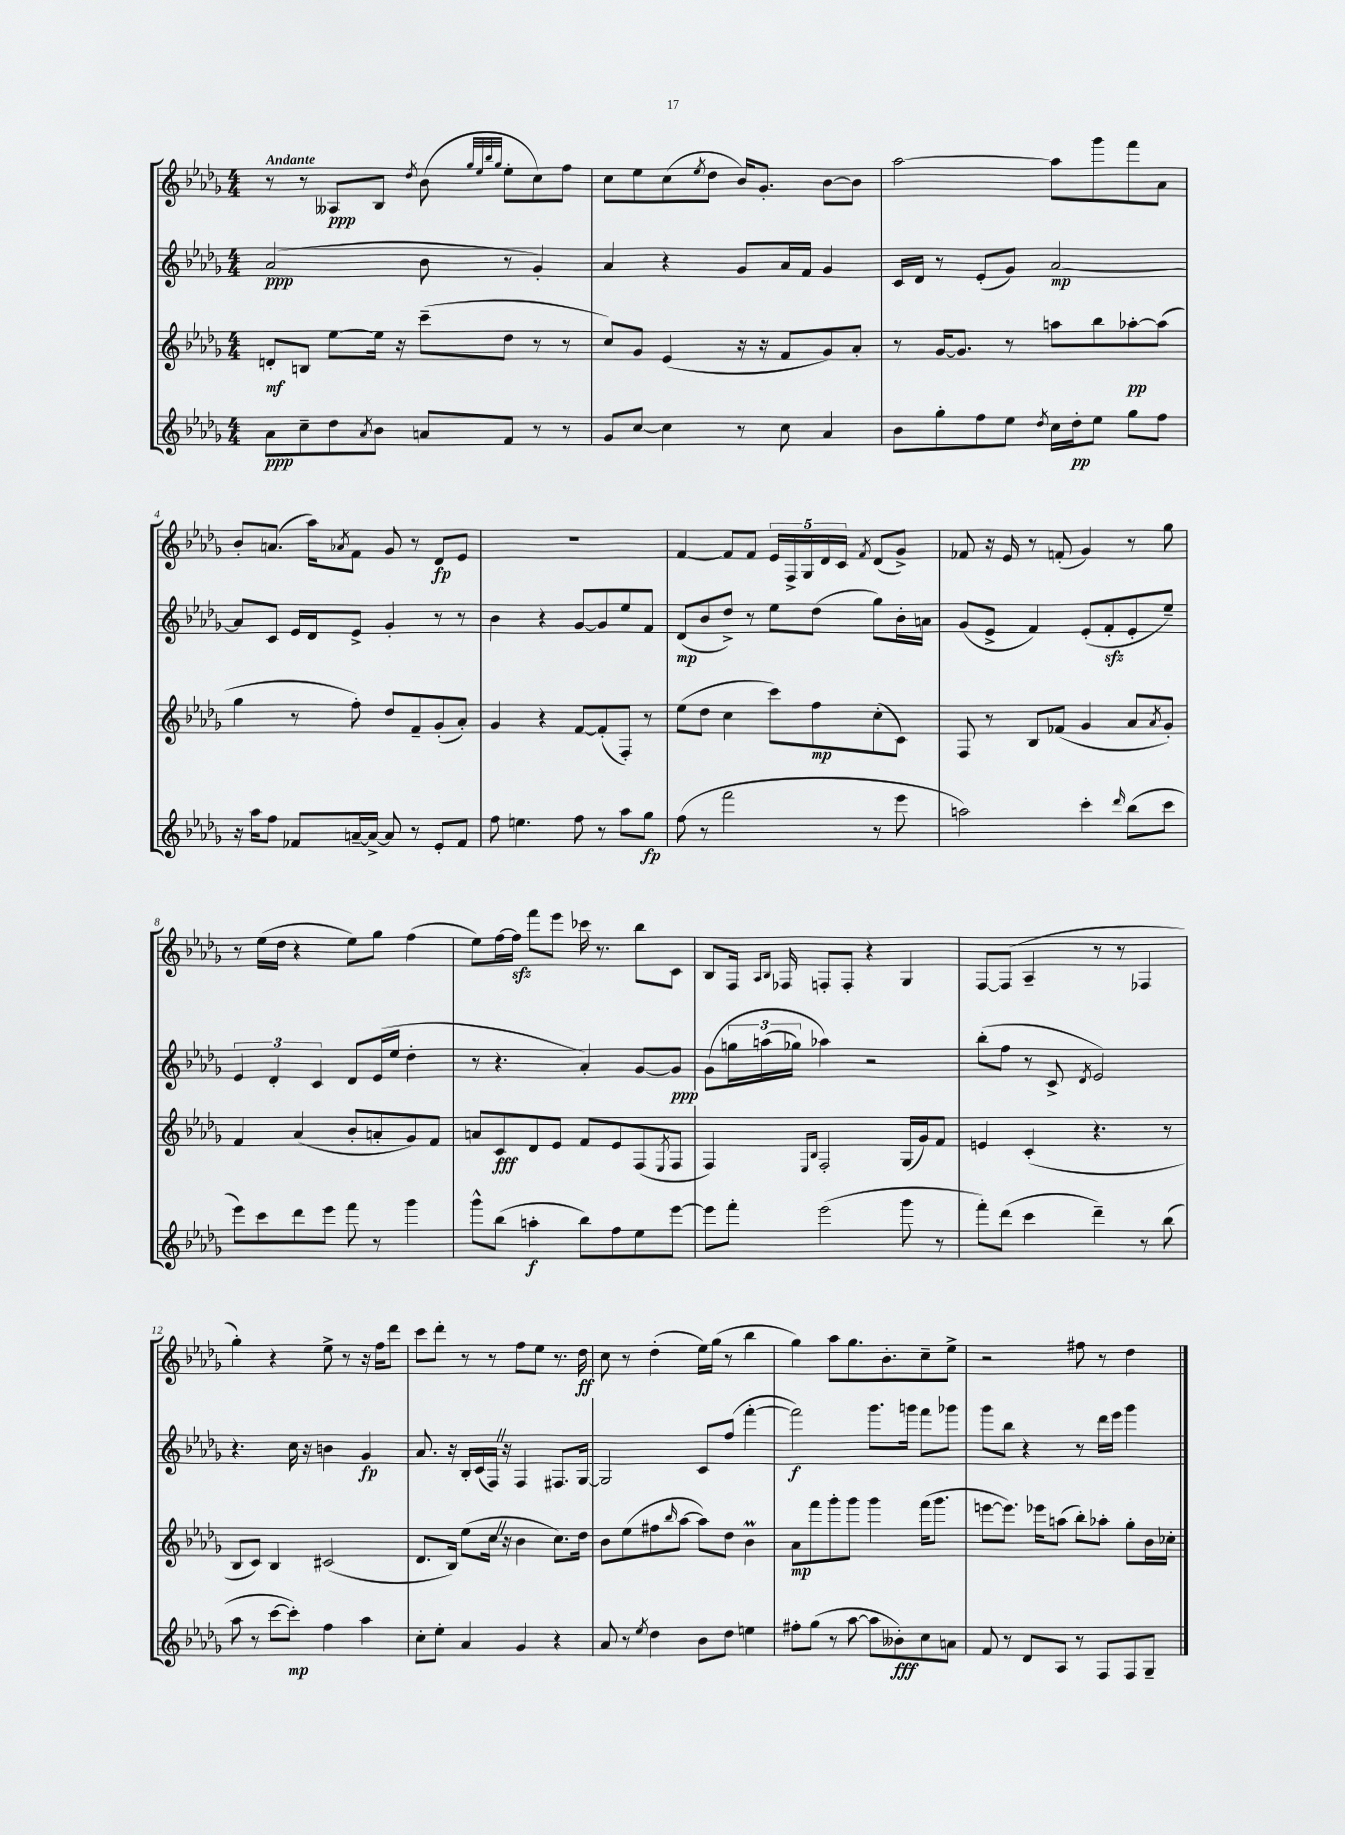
<<
\new StaffGroup <<
\new Staff = "s0" {
    \clef treble \key des \major \numericTimeSignature \time 4/4 \tempo "Andante"
    r8 r8 aeses8\ppp bes8 \acciaccatura { des''8 } bes'8( \grace { ges''32 ees''32 bes''32 ges''32 } ees''8-. c''8) f''8 |
    c''8 ees''8 c''8( \acciaccatura { ees''8 } des''8 bes'16) ges'8.-. bes'8~ bes'8 |
    aes''2~ aes''8 ges'''8 f'''8 aes'8 |
    bes'8-. a'8.( aes''16) \acciaccatura { aes'8 } f'8 ges'8 r8 des'8\fp ees'8 |
    R1 |
    f'4~ f'8 f'8 \tuplet 5/4 { ees'16 f16-> ges16 des'16 c'16 } \acciaccatura { f'8 } des'8( ges'8->) |
    fes'8 r16 ees'16 r8 f'8-.( ges'4) r8 ges''8 |
    r8 ees''16( des''16 r4 ees''8) ges''8 f''4( |
    ees''8) f''16~ f''16\sfz f'''8 ees'''8 ces'''16 r8. bes''8 c'8 |
    bes8 f16 \grace { aes16 bes16 } fes16 f8-. f8-. r4 ges4 |
    f8~ f8( aes4-- r8 r8 fes4 |
    ges''4-.) r4 ees''8-> r8 r16 f''16 des'''8 |
    c'''8 des'''8-. r8 r8 f''8 ees''8 r8. des''16\ff |
    c''8 r8 des''4-.( ees''16) ges''16( r8 bes''4 |
    ges''4) aes''8 ges''8. bes'8.-. c''8-- ees''8-> |
    r2 fis''8 r8 des''4 \bar "|." |
}
\new Staff = "s1" {
    \clef treble \key des \major \numericTimeSignature \time 4/4
    aes'2\ppp( bes'8 r8 ges'4-.) |
    aes'4 r4 ges'8 aes'16 f'16 ges'4 |
    c'16 des'16 r8 ees'8-.( ges'8) aes'2~\mp |
    aes'8 c'8 ees'16 des'16 ees'8-> ges'4-. r8 r8 |
    bes'4 r4 ges'8~ ges'8 ees''8 f'8 |
    des'8\mp( bes'8 des''8->) r8 ees''8 des''8( ges''8) bes'16-. a'16 |
    ges'8( ees'8-> f'4) ees'8-.( f'8-.\sfz ees'8-. ees''8--) |
    \tuplet 3/2 { ees'4 des'4-. c'4 } des'8 ees'16( ees''16 des''4-. |
    r8 r4. aes'4-.) ges'8~ ges'8\ppp |
    ges'8\( \tuplet 3/2 { g''16 a''16( ges''16) } aes''4\) r2 |
    bes''8-.( f''8 r8 c'8-> \acciaccatura { des'8 } ees'2) |
    r4. c''16 r16 b'4 ges'4\fp |
    aes'8. r16 bes16-. c'16( f16) \once \override BreathingSign.text = \markup { \musicglyph "scripts.caesura.straight" } \breathe r16 f4 fis8. ges16~ |
    ges2 c'8 f''8( f'''4~-. |
    f'''2\f) ges'''8. g'''16 f'''8 ges'''8 |
    ges'''8 bes''8 r4 r8 des'''16 ees'''16 ges'''4 \bar "|." |
}
\new Staff = "s2" {
    \clef treble \key des \major \numericTimeSignature \time 4/4
    d'8-.\mf b8 ees''8~ ees''16 r16 c'''8--( des''8 r8 r8 |
    c''8) ges'8 ees'4( r16 r16 f'8 ges'8) aes'8-. |
    r8 ges'16~ ges'8. r8 a''8 bes''8 aes''8~-.\pp aes''8( |
    ges''4 r8 f''8-.) des''8 f'8-- ges'8-.( aes'8-.) |
    ges'4 r4 f'8~ f'8-.( f8-.) r8 |
    ees''8( des''8 c''4 c'''8) f''8\mp c''8-.( c'8) |
    f8 r8 bes8 fes'8( ges'4 aes'8 \acciaccatura { aes'8 } ges'8-.) |
    f'4 aes'4( bes'8-. a'8-. ges'8) f'8 |
    a'8 c'8\fff des'8 ees'8 f'8 ees'8 f8( \acciaccatura { ees8 } f8 |
    f4) \grace { ees16 bes16 } f2-. ges16( ges'16) f'8 |
    e'4 c'4-.( r4. r8 |
    bes8 c'8) bes4 cis'2( |
    des'8. bes16) ees''8( c''16 \once \override BreathingSign.text = \markup { \musicglyph "scripts.caesura.straight" } \breathe r16 bes'4 c''8.) des''16 |
    bes'8 ees''8( fis''8 \grace { bes''16 } aes''8~ aes''8) des''8 bes'4\prall |
    aes'8\mp f'''8 ges'''8-. ges'''8 ges'''4 f'''16( ges'''8. |
    e'''8~ e'''8.) ees'''16 a''8( bes''8-.) aes''8-. ges''8-. bes'16 ces''16-. \bar "|." |
}
\new Staff = "s3" {
    \clef treble \key des \major \numericTimeSignature \time 4/4
    aes'8\ppp c''8-- des''8 \acciaccatura { aes'8 } bes'8 a'8 f'8 r8 r8 |
    ges'8 c''8~ c''4 r8 c''8 aes'4 |
    bes'8 ges''8-. f''8 ees''8 \acciaccatura { des''8 } c''16 des''16-.\pp ees''8 ges''8 f''8 |
    r16 aes''16 f''8 fes'8 a'16~-- a'16~-> a'8 r8 ees'8-. fes'8 |
    f''8 e''4. f''8 r8 aes''8 ges''8\fp |
    f''8( r8 f'''2 r8 ees'''8 |
    a''2) c'''4-. \grace { des'''16 } bes''8( c'''8 |
    ees'''8) c'''8 des'''8 ees'''8 f'''8 r8 ges'''4 |
    ges'''8-^ bes''8( a''4-.\f bes''8) f''8 ees''8 ees'''8~ |
    ees'''8 f'''8-. ees'''2( ges'''8 r8 |
    f'''8-.) des'''8( c'''4 des'''4--) r8 bes''8( |
    aes''8 r8 c'''8~ c'''8-.\mp) f''4 aes''4 |
    c''8-. ees''8-. aes'4 ges'4 r4 |
    aes'8 r8 \acciaccatura { ees''8 } des''4 bes'8 des''8 e''4 |
    fis''8-. ges''8( r8 aes''8~ aes''8 beses'8-.\fff) c''8 a'8 |
    f'8 r8 des'8 aes8 r8 f8 f8 ges8-- \bar "|." |
}
>>
>>
